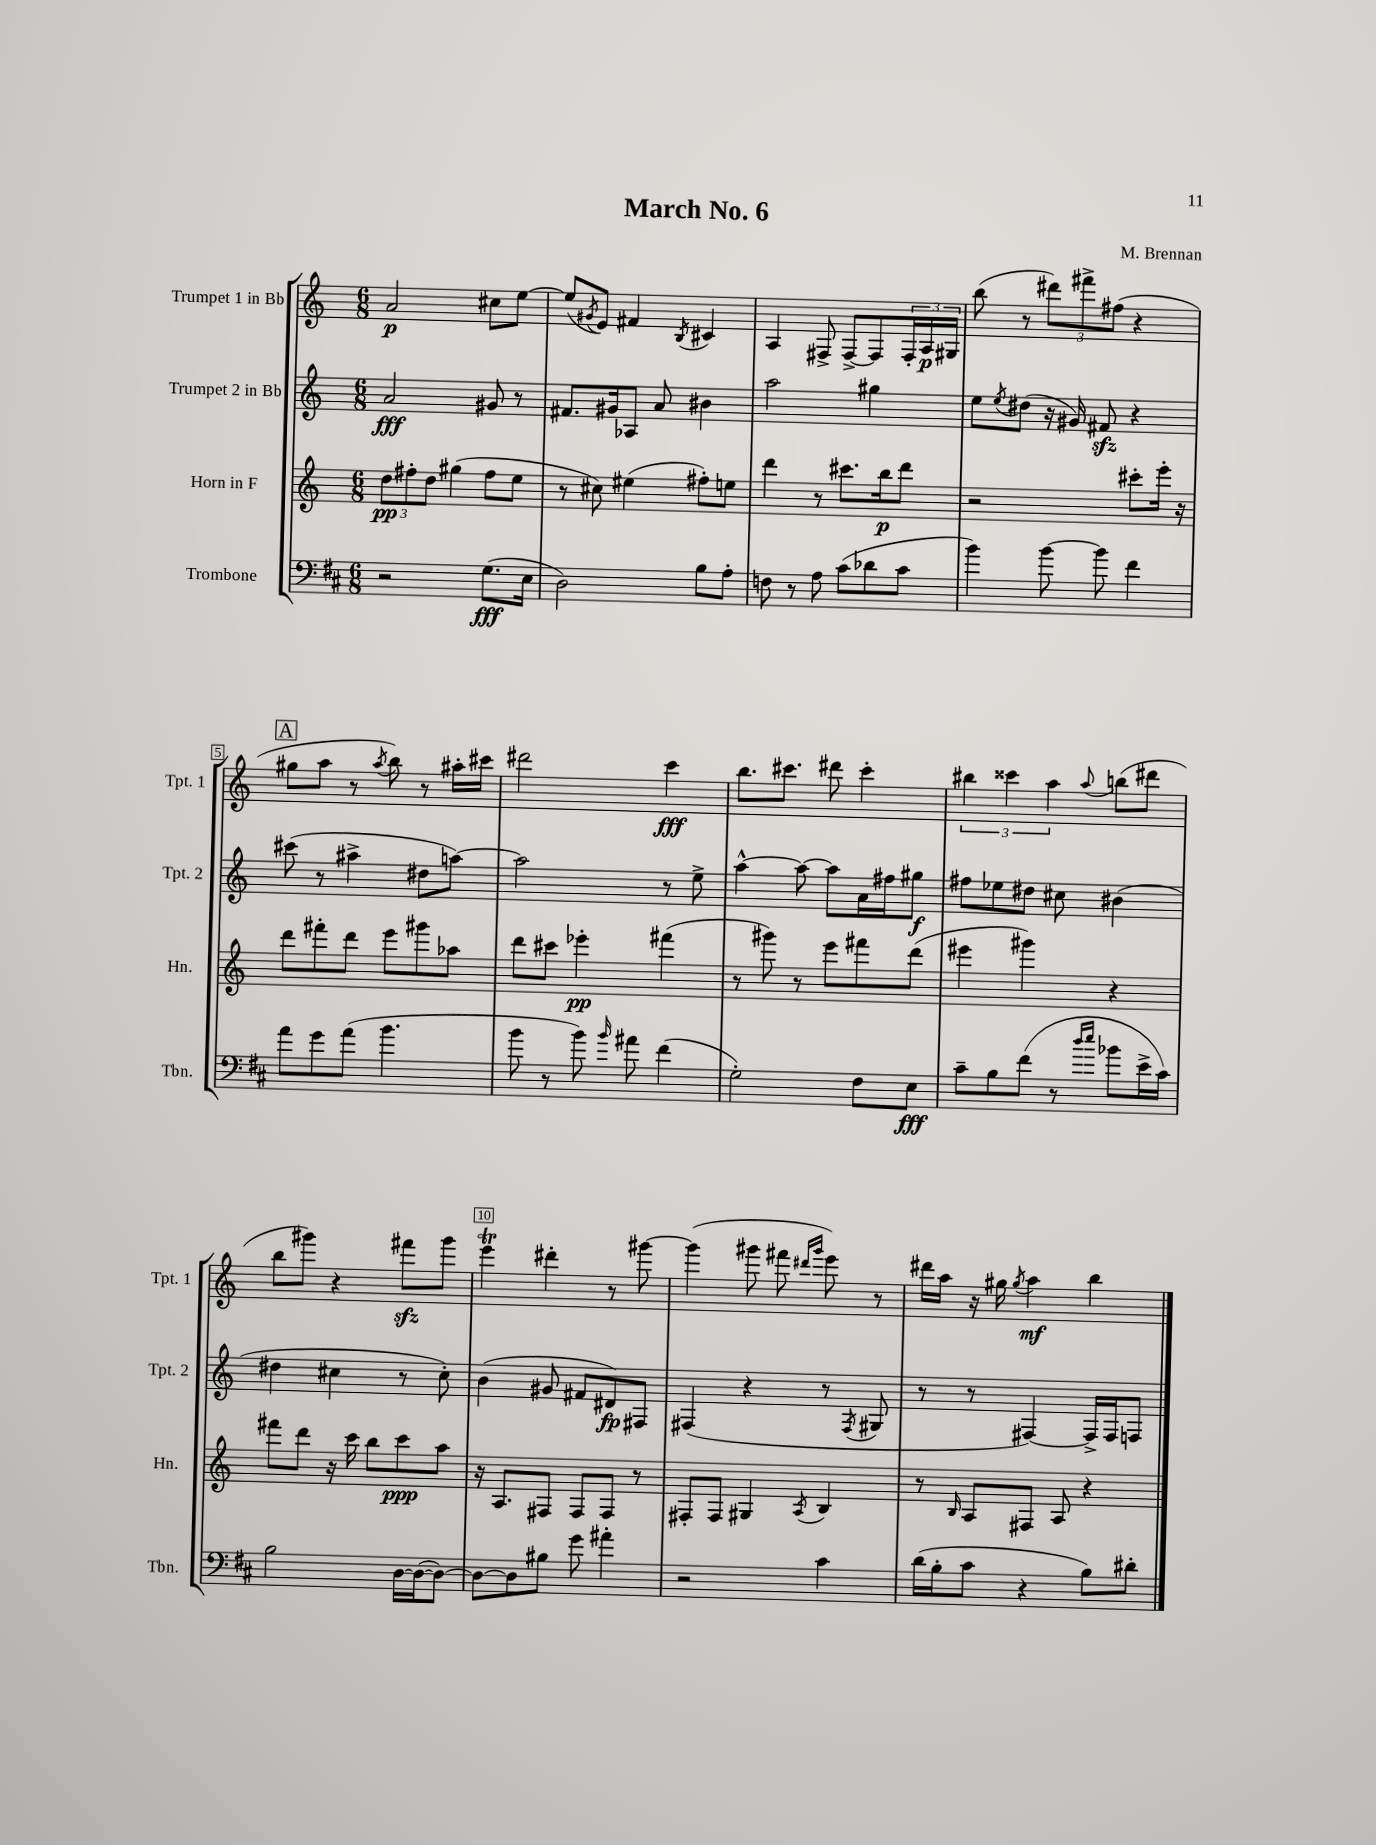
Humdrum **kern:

**kern	**kern	**kern	**kern
*staff4	*staff3	*staff2	*staff1
*clefF4	*clefG2	*clefG2	*clefG2
*k[f#c#]	*k[]	*k[]	*k[]
*M6/8	*M6/8	*M6/8	*M6/8
2r	12dd\L	2a/	2a/
.	12ff#'\	.	.
.	12dd\J	.	.
.	(4gg#\	.	.
(8.G\L	8ff#\L	8g#/	8cc#\L
.	8ee\J	8r	[8ee\J
16E\Jk	.	.	.
=	=	=	=
2D\)	8r	8.f#/L	(8ee/]L
.	.	.	8qg#/
.	8cc#\)	.	8e/J)
.	.	16g#/k	.
.	(4ee#\	8A-/J	4f#/
.	.	8a/	.
.	.	.	8qB/
8B\L	8ff#'\L)	4b#\	4c#/
8A'\J	8ee\J	.	.
=	=	=	=
8F\	4ddd\	2aa\	4A/
8r	.	.	.
8A\	8r	.	8F#^/
(8c#\L	8.ccc#\L	.	[8F#^/L
8d-\	.	4gg#\	8F#/]
.	16bb\k	.	.
8c#\J	8ddd\J	.	24F#'/L
.	.	.	24A/
.	.	.	24G#/JJ
=	=	=	=
4b\)	2r	8ee\L	(8bb\
.	.	8qee/	.
.	.	(8dd#\J	8r
[8b\	.	16r	12ddd#\L)
.	.	16g#/)	.
.	.	.	12fff#^\
8b\]	.	8f#/	.
.	.	.	(12ff#\J
4f#\	8ccc#'\L	4r	4r
.	16eee'\Jk	.	.
.	16r	.	.
=	=	=	=
8a\L	8ddd\L	(8ccc#\	8gg#\L
8g\	8fff#'\	8r	8aa\J
(8a\J	8ddd\J	4aa#^\	8r
.	.	.	8qaa/
4.b\	8eee\L	.	8bb\)
.	8ggg#\	8dd#\L	8r
.	8aa-\J	[8aa\J)	16aa#'\LL
.	.	.	16ccc#\JJ
=	=	=	=
8b\	8ddd\L	2aa\]	2ddd#\
8r	8ccc#\J	.	.
8b\)	4eee-'\	.	.
16qqb/	.	.	.
8a#\	.	.	.
(4f#\	(4fff#\	8r	4ccc\
.	.	8ee^\	.
=	=	=	=
2G'\)	8r	[4aa^^\	8.bb\L
.	8ggg#\)	.	.
.	.	.	8.ccc#\J
.	8r	8aa\_	.
.	8eee\L	8aa\]L	8ddd#\
8F#\L	8fff#\	16a\L	4ccc#'\
.	.	16ff#\J	.
8E\J	(8ddd\J	8gg#\J	.
=	=	=	=
8c#~\L	4eee#\	8ff#\L	6bb#\
8B\	.	8ee-\	.
.	.	.	6ccc##\
(8f#\J	4ggg#\)	8dd#\J	.
.	.	.	6aa\
8r	.	8cc#\	.
16qqdd/LL	.	.	.
16qqee/JJ	.	.	8qqaa/
8b-\L	4r	(4b#\	(8bb\L
16e^\L	.	.	8ddd#\J
16c#\JJ)	.	.	.
=	=	=	=
2B\	8fff#\L	4dd#\	8bb\L
.	8ddd\J	.	8ggg#\J)
.	16r	4cc#\	4r
.	16ccc\	.	.
.	8bb\L	.	.
[16D\LL	8ccc\	8r	8fff#\L
(16D\_J	.	.	.
8D\_J)	8aa\J	8cc#'\)	8ggg#\J
=	=	=	=
8D\_L	16r	(4b\	4eee\
.	8.A/L	.	.
8D\]	.	.	.
8B#\J	8F#/J	8g#/	4ddd#'\
8g\	8F#/L	8f#/L	.
4a#'\	8F#/J	8d#/)	8r
.	8r	8F#/J	[8ggg#\
=	=	=	=
2r	8F#'/L	(4F#/	(4ggg#\]
.	8F#/J	.	.
.	4G#/	4r	8ggg#\
.	.	.	8fff#\
.	.	.	16qqddd#/LL
.	8qA/	.	16qqggg#/JJ
4c#\	4B/	8r	8eee\)
.	.	8qF#/	.
.	.	8G#/	8r
=	=	=	=
(16d\LL	8r	8r	16ddd#\LL
16B'\J	.	.	16aa\JJ
.	16qqB/	.	.
8c#\J	8A/L	8r	16r
.	.	.	16gg#\
.	.	.	8qgg#/
4r	8F#/J	[4F#/)	4aa\
.	8A/	.	.
8B\L)	4r	16F#^/]LL	4bb\
.	.	16F#/J	.
8d#'\J	.	8F/J	.
==	==	==	==
*-	*-	*-	*-
